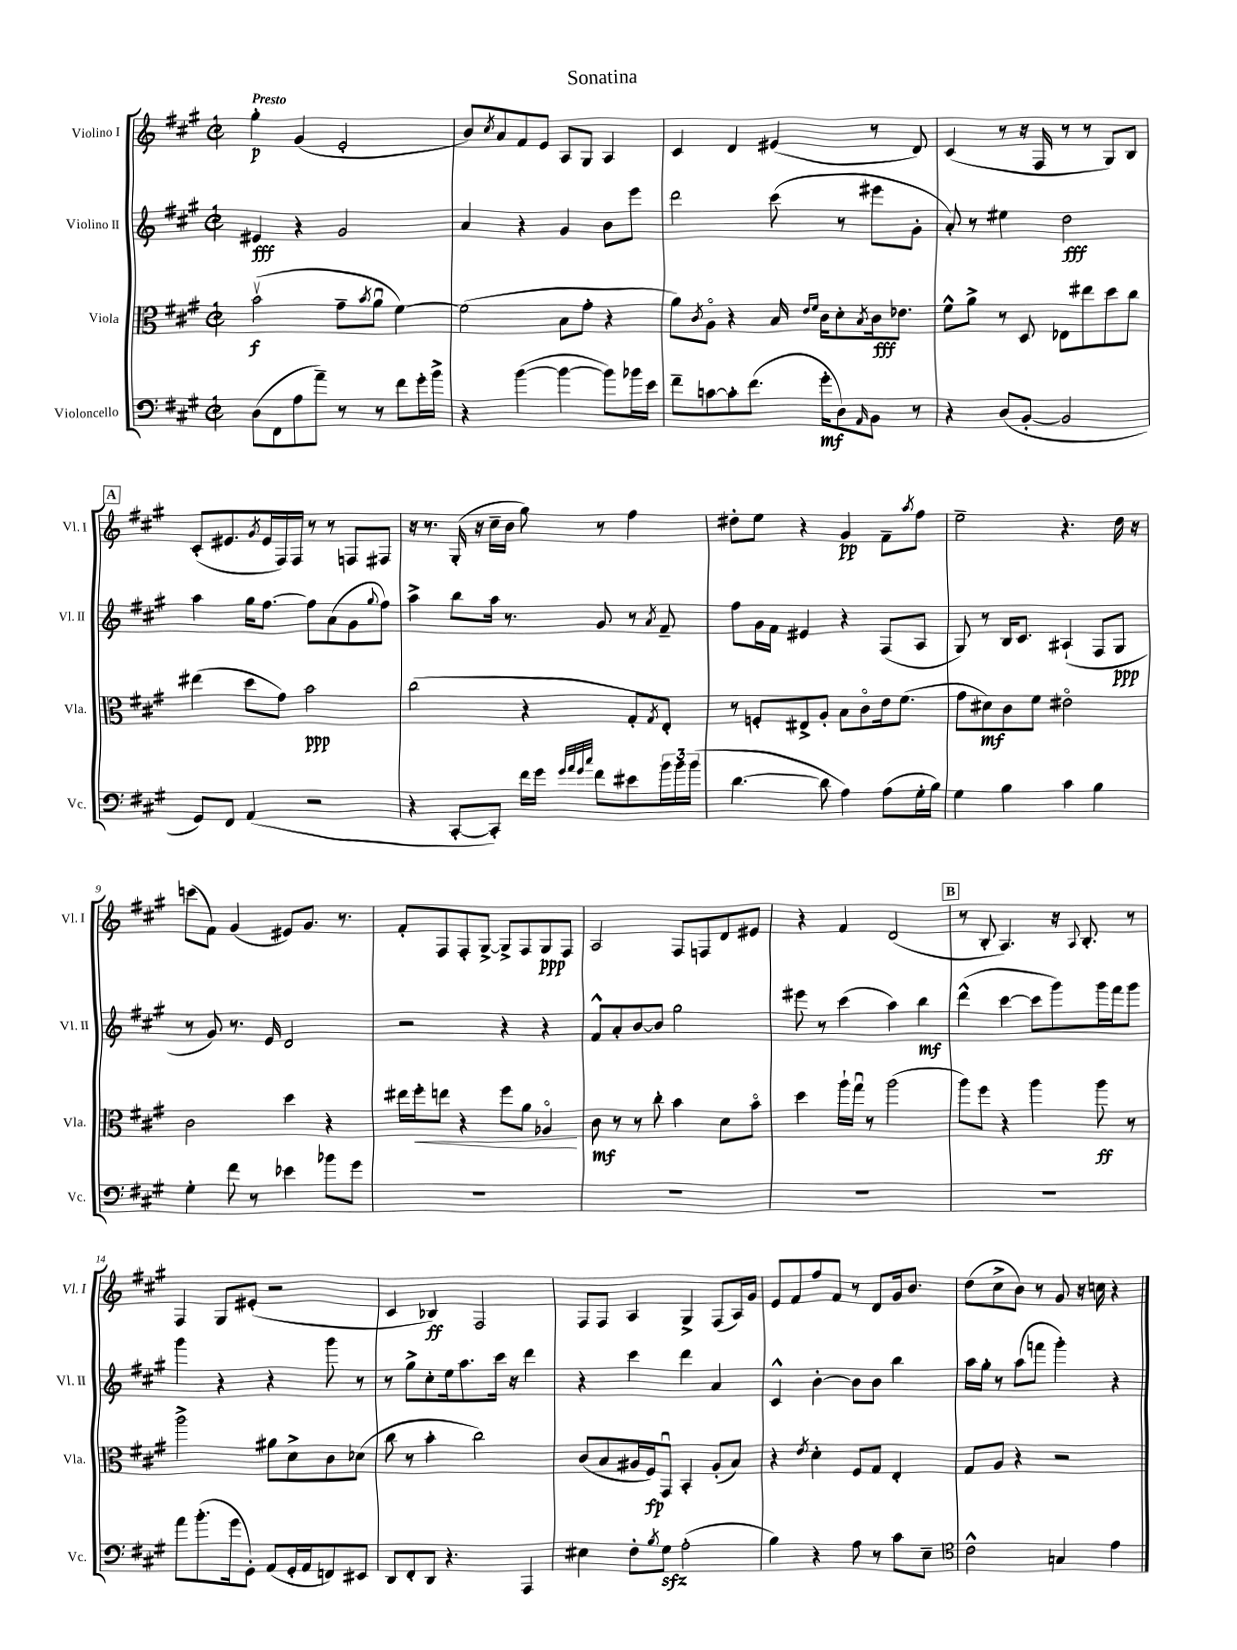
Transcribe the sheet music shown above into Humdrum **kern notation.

**kern	**kern	**kern	**kern
*staff4	*staff3	*staff2	*staff1
*clefF4	*clefC3	*clefG2	*clefG2
*k[f#c#g#]	*k[f#c#g#]	*k[f#c#g#]	*k[f#c#g#]
*M2/2	*M2/2	*M2/2	*M2/2
*met(c|)	*met(c|)	*met(c|)	*met(c|)
(8D	(2bv	4e#	4gg#'
8FF#	.	.	.
8A	.	4r	(4g#
8a~)	.	.	.
8r	8g#~	2g#	2e'
.	8qb	.	.
8r	8au	.	.
8f#	[4f#)	.	.
16g#'	.	.	.
16b^	.	.	.
=	=	=	=
4r	(2f#]	4a	8b)
.	.	.	8qcc#
.	.	.	8a
([4b	.	4r	8f#
.	.	.	8e
4b_	8B	4g#	8A
.	8g#'	.	8G#
8b])	4r	8b	4A
16b-	.	8eee	.
16e	.	.	.
=	=	=	=
8f#~	8a)	2ddd	4c#
.	8qc#	.	.
[8c	8Ao	.	.
8c']	4r	.	4d
(8.f#	.	.	.
.	16B	(8ccc#	(4e#
.	16qqe	.	.
.	16qqf#	.	.
16g#'	16c#	.	.
8D)	8d'	8r	.
16qqAA	8qB	.	.
8BB	16c#	8eee#	8r
.	8.e-	.	.
8r	.	8g#'	8d)
=	=	=	=
4r	8f#^^	8a')	(4c#
.	8a^	8r	.
(8D	8r	4ee#	8r
[8BB'	8D	.	16r
.	.	.	16F#
2BB]	8E-	2dd	8r
.	8ee#	.	8r
.	8dd	.	8G#)
.	8cc#	.	8B
=	=	=	=
8GG#)	(4ee#	4aa	(8c#'
8FF#	.	.	8.e#
(4AA	8dd	16gg#	.
.	.	.	8qg#
.	.	[8.ff#	16e#
.	8g#)	.	16F#)
.	.	.	16F#
2r	2b	8ff#]	8r
.	.	(8a	8r
.	.	8g#	8F
.	.	8qqgg#	.
.	.	8ff#)	8F#
=	=	=	=
4r	(2cc#	4aa^	16r
.	.	.	8.r
[8CC#'	.	8bb	(16G#'
.	.	.	16r
8CC#'])	.	16aa	16cc#~
.	.	8.r	16b
16f#	4r	.	8gg#)
16g#	.	.	.
32qqg#	.	.	.
32qqa	.	.	.
32qqg#	.	.	.
32qqcc#	.	.	.
8f#	.	8g#	8r
8e#	8G#'	8r	4ff#
.	8qG#	8qa	.
24b	8E')	8f#~	.
24b	.	.	.
(24b	.	.	.
=	=	=	=
[4.d	8r	8ff#	8dd#'
.	8F'	16g#	8ee
.	.	16f#	.
.	8E#^	4e#	4r
8d]	8A'	.	.
4A)	8B	4r	4g#
.	8c#o	.	.
(8A	16e	(8F#	8f#~
.	(8.f#	.	.
.	.	.	8qaa
16G#'	.	8A	8ff#
16B)	.	.	.
=	=	=	=
4G#	8g#	8G#)	2ee~
.	8d#)	8r	.
4B	8c#	16B	.
.	.	8.c#	.
.	8f#	.	.
4c#	2e#o	(4A#`	4.r
4B	.	8F#	.
.	.	8G#	16dd
.	.	.	16r
=	=	=	=
4G#'	2c#	8r	(8ccc
.	.	8g#)	8f#)
8f#	.	8.r	(4g#
8r	.	.	.
.	.	16e	.
4e-	4dd	2d	8e#)
.	.	.	8.g#
8b-	4r	.	.
.	.	.	8.r
8g#	.	.	.
=	=	=	=
1r	16ee#	2r	8f#'
.	16ff#'	.	.
.	8ee	.	8F#
.	4r	.	8F#'
.	.	.	[8G#^
.	8ff#	4r	8G#^]
.	8a	.	8F#
.	4A-o	4r	8G#
.	.	.	8F#
=	=	=	=
1r	8c#	8f#^^	2A
.	8r	8a'	.
.	8r	[8b	.
.	8cc#'	8b]	.
.	4b	2gg#	8F#
.	.	.	8F
.	8d	.	8d
.	8bo	.	8e#
=	=	=	=
1r	4dd	8eee#	4r
.	.	8r	.
.	16aa`	(4ccc#	4f#
.	16gg#u	.	.
.	8r	.	.
.	(2aa	4aa)	(2d
.	.	4bb	.
=	=	=	=
1r	8aa)	(4ddd^^	8r
.	8ff#	.	8B'
.	4r	[4ccc#	4.A)
.	4aa	8ccc#]	.
.	.	8ggg#)	16r
.	.	.	8qqA
.	.	.	8.B'
.	8aa	16ggg#	.
.	.	16fff#	.
.	8r	8ggg#	8r
=	=	=	=
8a	2aa^	4ggg#	4F#
(8.b'	.	.	.
.	.	4r	8G#
16g#	.	.	.
8GG#')	.	.	(8e#'
(8AA	8a#	4r	2r
16GG#'	8d^	.	.
16AA	.	.	.
8FF)	8c#	8ggg#	.
8EE#	(8d-	8r	.
=	=	=	=
8DD	8cc#	8r	4c#
8FF#'	8r	8gg#^	.
8DD	4b'	8cc#'	4B-)
4.r	.	16ee	.
.	.	8.aa	.
.	2cc#)	.	2F#
.	.	16ccc#	.
.	.	16r	.
4AAA	.	4ddd	.
=	=	=	=
4E#	(8c#	4r	8F#
.	8B	.	8F#
8F#'	16A#	4ccc#	4A
.	16F#)	.	.
8qB	.	.	.
8G#	8GG#u	.	.
(2A'	4BB'	4ddd	4G#^
.	(8A#'	4a	(8F#
.	8B)	.	16A)
.	.	.	16g#
=	=	=	=
4B)	4r	4c#^^	8e
.	.	.	8f#
.	8qe	.	.
4r	4d'	[4b'	8ff#
.	.	.	8f#
8A	8F#	8b]	8r
8r	8G#	8b	8d
8c#	4E'	4bb	16g#
.	.	.	8.b
8E~	.	.	.
=	=	=	=
*clefC4	*	*	*
2c#^^	8G#	16aa	(8dd
.	.	16gg#'	.
.	8A	8r	8cc#^
.	4r	(8aa	8b)
.	.	8fff	8r
4G	2r	4ggg#')	8g#
.	.	.	16r
.	.	.	16cc
4e	.	4r	4r
==	==	==	==
*-	*-	*-	*-
